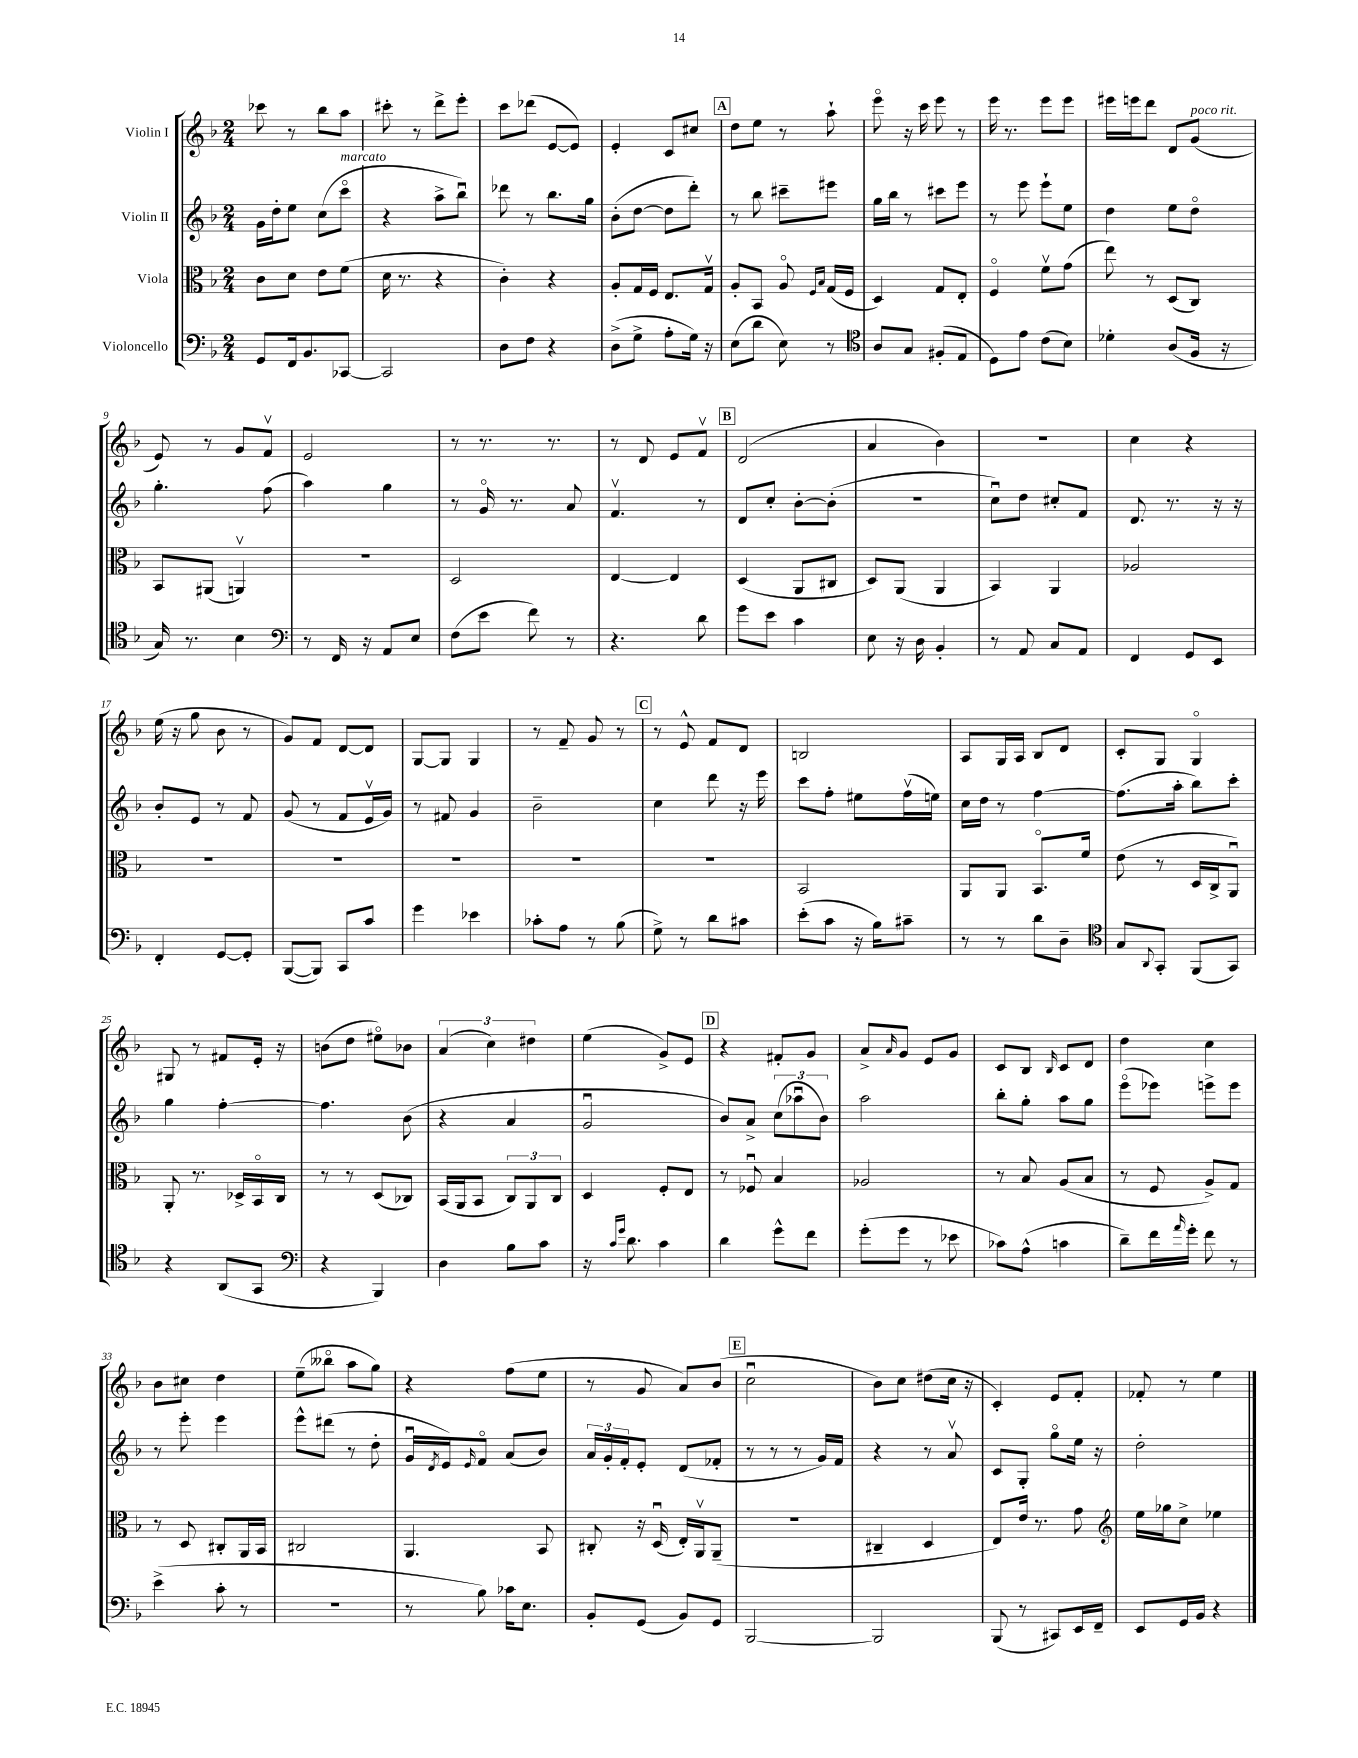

**kern	**kern	**kern	**kern
*part4	*part3	*part2	*part1
*staff4	*staff3	*staff2	*staff1
*I"Violoncello	*I"Viola	*I"Violin II	*I"Violin I
*clefF4	*clefC3	*clefG2	*clefG2
*k[b-]	*k[b-]	*k[b-]	*k[b-]
*M2/4	*M2/4	*M2/4	*M2/4
=1	=1	=1	=1
8GG/L	8c\L	16g\LL	8ccc-X\
.	.	16dd'\J	.
16FF/k	8d\J	8ee\J	8r
8.BB-/	.	.	.
.	8e\L	(8cc\L	8bb-\L
!	!	!LO:TX:a:i:t=marcato	!
[8CC-X/J	(8f\J	8ccc\J	8aa\J
=2	=2	=2	=2
2CC-/]	16d\	4r	8ccc#X'\
.	8.r	.	.
.	.	.	8r
.	4r	8aa^\L	8ddd^\L
.	.	8bb-u\J)	8eee'\J
=3	=3	=3	=3
8D\L	4c'\)	8ddd-X\	8ccc\L
8F\J	.	8r	(8ddd-X\J
4r	4r	8.bb-\L	[8e/L
.	.	.	8e/J])
.	.	16gg\Jk	.
=4	=4	=4	=4
(8D^\L	8A'/L	(8b-'\L	4e'/
8G^\J	16G/L	[8dd\J	.
.	16F/JJ	.	.
8A'\L	8.E/L	8dd\L]	8c/L
16G\Jk)	.	8ddd'\J)	8cc#X/J
16r	16Gv/Jk	.	.
!!LO:REH:place=s1:t=A
=5	=5	=5	=5
(8E\L	8A'/L	8r	8dd\L
8d\J	8BB-/J	8bb-\	8ee\J
8E\)	8A/	8ccc#X~\L	8r
.	16qqF/LL	.	.
.	16qqB-/JJ	.	.
8r	(16G/LL	8eee#X\J	8aa`\
.	16F/JJ	.	.
=6	=6	=6	=6
*clefC4	*	*	*
8A/L	4D/)	16gg\LL	8eee\
.	.	16bb-\JJ	.
8G/J	.	8r	16r
.	.	.	16ccc\
(8F#X'/L	8G/L	8ccc#X\L	8eee\
8E/J	8E'/J	8eee\J	8r
=7	=7	=7	=7
8D\L)	4F/	8r	16eee\
.	.	.	8.r
8e\J	.	8eee\	.
(8c\L	8fv\L	8eee`\L	8eee\L
8B-\J)	(8g\J	8ee\J	8eee\J
=8	=8	=8	=8
4d-X'\	8ee\)	4dd\	16eee#X\LL
.	.	.	16eeen\J
.	8r	.	8ddd\J
(8A/L	(8D/L	8ee\L	8d/L
!	!	!	!LO:TX:a:i:t=poco rit.
16F/Jk	8C/J)	8dd\J	(8g/J
16r	.	.	.
!!LO:LB:g=z
=9	=9	=9	=9
16G/)	8BB-/L	4.gg'\	8e/)
8.r	.	.	.
.	(8AA#X/J	.	8r
4B-\	4AAnv/)	.	8g/L
.	.	(8ff\	8fv/J
=10	=10	=10	=10
*clefF4	*	*	*
8r	2r	4aa\)	2e/
16FF/	.	.	.
16r	.	.	.
8AA/L	.	4gg\	.
8E/J	.	.	.
=11	=11	=11	=11
(8F\L	2D/	8r	8r
8e\J	.	16g/	8.r
.	.	8.r	.
8f\)	.	.	.
.	.	.	8.r
8r	.	8a/	.
=12	=12	=12	=12
4.r	[4E/	4.fv/	8r
.	.	.	8d/
.	4E/]	.	8e/L
8d\	.	8r	8fv/J
!!LO:REH:place=s1:t=B
=13	=13	=13	=13
8g\L	(4D/	8d/L	(2d/
8e\J	.	8cc'/J	.
4c\	8AA/L	[8b-'\L	.
.	8C#X/J	(8b-'\J]	.
=14	=14	=14	=14
8E\	8D/L)	2r	4a/
16r	(8AA/J	.	.
16D\	.	.	.
4BB-'/	4AA/	.	4b-\)
=15	=15	=15	=15
8r	4BB-/)	8ccu\L)	2r
8AA/	.	8dd\J	.
8C/L	4AA/	8cc#X'/L	.
8AA/J	.	8f/J	.
=16	=16	=16	=16
4FF/	2A-X/	8.d/	4cc\
.	.	8.r	.
8GG/L	.	.	4r
8EE/J	.	16r	.
.	.	16r	.
!!LO:LB:g=z
=17	=17	=17	=17
4FF'/	2r	8b-'/L	(16ee\
.	.	.	16r
.	.	8e/J	8gg\
[8GG/L	.	8r	8b-\
8GG'/J]	.	8f/	8r
=18	=18	=18	=18
([8BBB-/L	2r	(8g/	8g/L)
8BBB-/J])	.	8r	8f/J
8CC/L	.	8f/L	[8d/L
8c/J	.	16ev/L	8d/J]
.	.	16g/JJ)	.
=19	=19	=19	=19
4g\	2r	8r	[8G/L
.	.	8f#X/	8G/J]
4e-X\	.	4g/	4G/
=20	=20	=20	=20
8c-X'\L	2r	2b-~\	8r
8A\J	.	.	8f~/
8r	.	.	8g/
(8B-\	.	.	8r
!!LO:REH:place=s1:t=C
=21	=21	=21	=21
8G^\)	2r	4cc\	8r
8r	.	.	8e^^/
8d\L	.	8ddd\	8f/L
8c#X\J	.	16r	8d/J
.	.	16eee\	.
=22	=22	=22	=22
(8e'\L	2BB-/	8ccc\L	2Bn/
8c\J	.	8ff'\J	.
16r	.	8ee#X\L	.
16B-\KL)	.	.	.
8c#X~\J	.	(16ffv\L	.
.	.	16een\JJ)	.
=23	=23	=23	=23
8r	8AA/L	16cc\LL	8A/L
.	.	16dd\JJ	.
8r	8AA/J	8r	16G/L
.	.	.	16A/JJ
8d\L	8.BB-/L	[4ff\	8B-/L
8D~\J	.	.	8d/J
.	16f/Jk	.	.
=24	=24	=24	=24
*clefC4	*	*	*
8G/L	(8e\	(8.ff\L]	8c'/L
8qqAA/	.	.	.
8GG'/J	8r	.	8G/J
.	.	16aa'\Jk	.
(8FF/L	16D/LL	8bb-\L)	4G/
.	16C^/J	.	.
8GG/J)	8AAu/J)	8ccc'\J	.
!!LO:LB:g=z
=25	=25	=25	=25
4r	8AA'/	4gg\	8G#X/
.	8.r	.	8r
(8AA/L	.	[4ff'\	8f#X/L
.	16D-X^/LL	.	.
8GG/J	16BB-/	.	16e'/Jk
.	16C/JJ	.	16r
=26	=26	=26	=26
*clefF4	*	*	*
4r	8r	4.ff\]	(8bn\L
.	8r	.	8dd\J
4BBB-/)	(8D/L	.	8ee#X\L)
.	8C-X/J)	(8b-\	8b-X\J
=27	=27	=27	=27
4D\	(16BB-/LL	4r	(6a/
.	16AA/J	.	.
.	8BB-/J	.	.
.	.	.	6cc\)
8B-\L	12C/L)	4a/	.
.	12AA/	.	6dd#X\
8c\J	.	.	.
.	12C/J	.	.
=28	=28	=28	=28
16r	4D/	2gu/	(4ee\
16qqc/LL	.	.	.
16qqg/JJ	.	.	.
8.d\	.	.	.
4c\	8F'/L	.	8g^/L)
.	8E/J	.	8e/J
!!LO:REH:place=s1:t=D
=29	=29	=29	=29
4d\	8r	8b-/L)	4r
.	8F-Xu/	8a^/J	.
8g^^\L	4B-/	(12cc\L	8f#X'/L
.	.	12aa-Xu\	.
8f\J	.	.	8g/J
.	.	12b-\J)	.
=30	=30	=30	=30
(8g'\L	2A-X/	2aa\	8a^/L
.	.	.	16qqa/
8g\J	.	.	8g/J
8r	.	.	8e/L
8e-X\	.	.	8g/J
=31	=31	=31	=31
8c-X\L)	8r	8bb-'\L	8c/L
(8A^^\J	8B-/	8gg'\J	8B-/J
.	.	.	16qqB-/
4cn\	(8A/L	8aa\L	8c/L
.	8B-/J	8gg\J	8d/J
=32	=32	=32	=32
8d~\L)	8r	(8eee\L	4dd\
16f\L	8F/	8eee-X\J)	.
16qqa/	.	.	.
16g'\JJ	.	.	.
8f\	8A^/L)	8eeen^\L	4cc\
8r	8G/J	8eee\J	.
!!LO:LB:g=z
=33	=33	=33	=33
(4e^\	8r	8r	8b-\L
.	8D/	8eee'\	8cc#X\J
8c'\	8C#X'/L	4eee\	4dd\
8r	16AA/L	.	.
.	16BB-/JJ	.	.
=34	=34	=34	=34
2r	2C#X/	8eee^^\L	(8ee~\L
.	.	(8ddd#X\J	8bb--X\J
.	.	8r	8aa\L
.	.	8dd'\	8gg\J)
=35	=35	=35	=35
8r	4.AA/	16gu/LL	4r
.	.	8qd/	.
.	.	16e/J)	.
.	.	16qqe/	.
8B-\)	.	8f/J	.
16c-X\KL	.	(8a/L	(8ff\L
8.E\J	.	.	.
.	8BB-/	8b-/J)	8ee\J
=36	=36	=36	=36
8BB-'/L	8C#X'/	24a/LL	8r
.	.	24g'/	.
.	.	24f'/J	.
(8GG/J	16r	8e'/J	8g/
.	(16Du/	.	.
8BB-/L)	16E'/LL)	(8d/L	8a/L)
.	16AAv/J	.	.
8GG/J	(8AA~/J	8f-X'/J	(8b-/J
!!LO:REH:place=s1:t=E
=37	=37	=37	=37
[2BBB-/	2r	8r	2ccu\
.	.	8r	.
.	.	8r	.
.	.	16g/LL)	.
.	.	16f/JJ	.
=38	=38	=38	=38
2BBB-/]	4C#X~/	4r	8b-\L)
.	.	.	8cc\J
.	4D/	8r	(8dd#X\L
.	.	8av/	16cc\Jk
.	.	.	16r
=39	=39	=39	=39
(8BBB-/	8E/L)	8c/L	4c'/)
8r	16e/Jk	8G'/J	.
.	8.r	.	.
8CC#X/L)	.	8gg\L	8e/L
16EE/L	8g\	16ee\Jk	8f'/J
16FF~/JJ	.	16r	.
=40	=40	=40	=40
*	*clefG2	*	*
8EE/L	16ee\LL	2dd'\	8f-X'/
.	16gg-X\J	.	.
16GG/L	8cc^\J	.	8r
16BB-/JJ	.	.	.
4r	4ee-X\	.	4ee\
==	==	==	==
*-	*-	*-	*-
